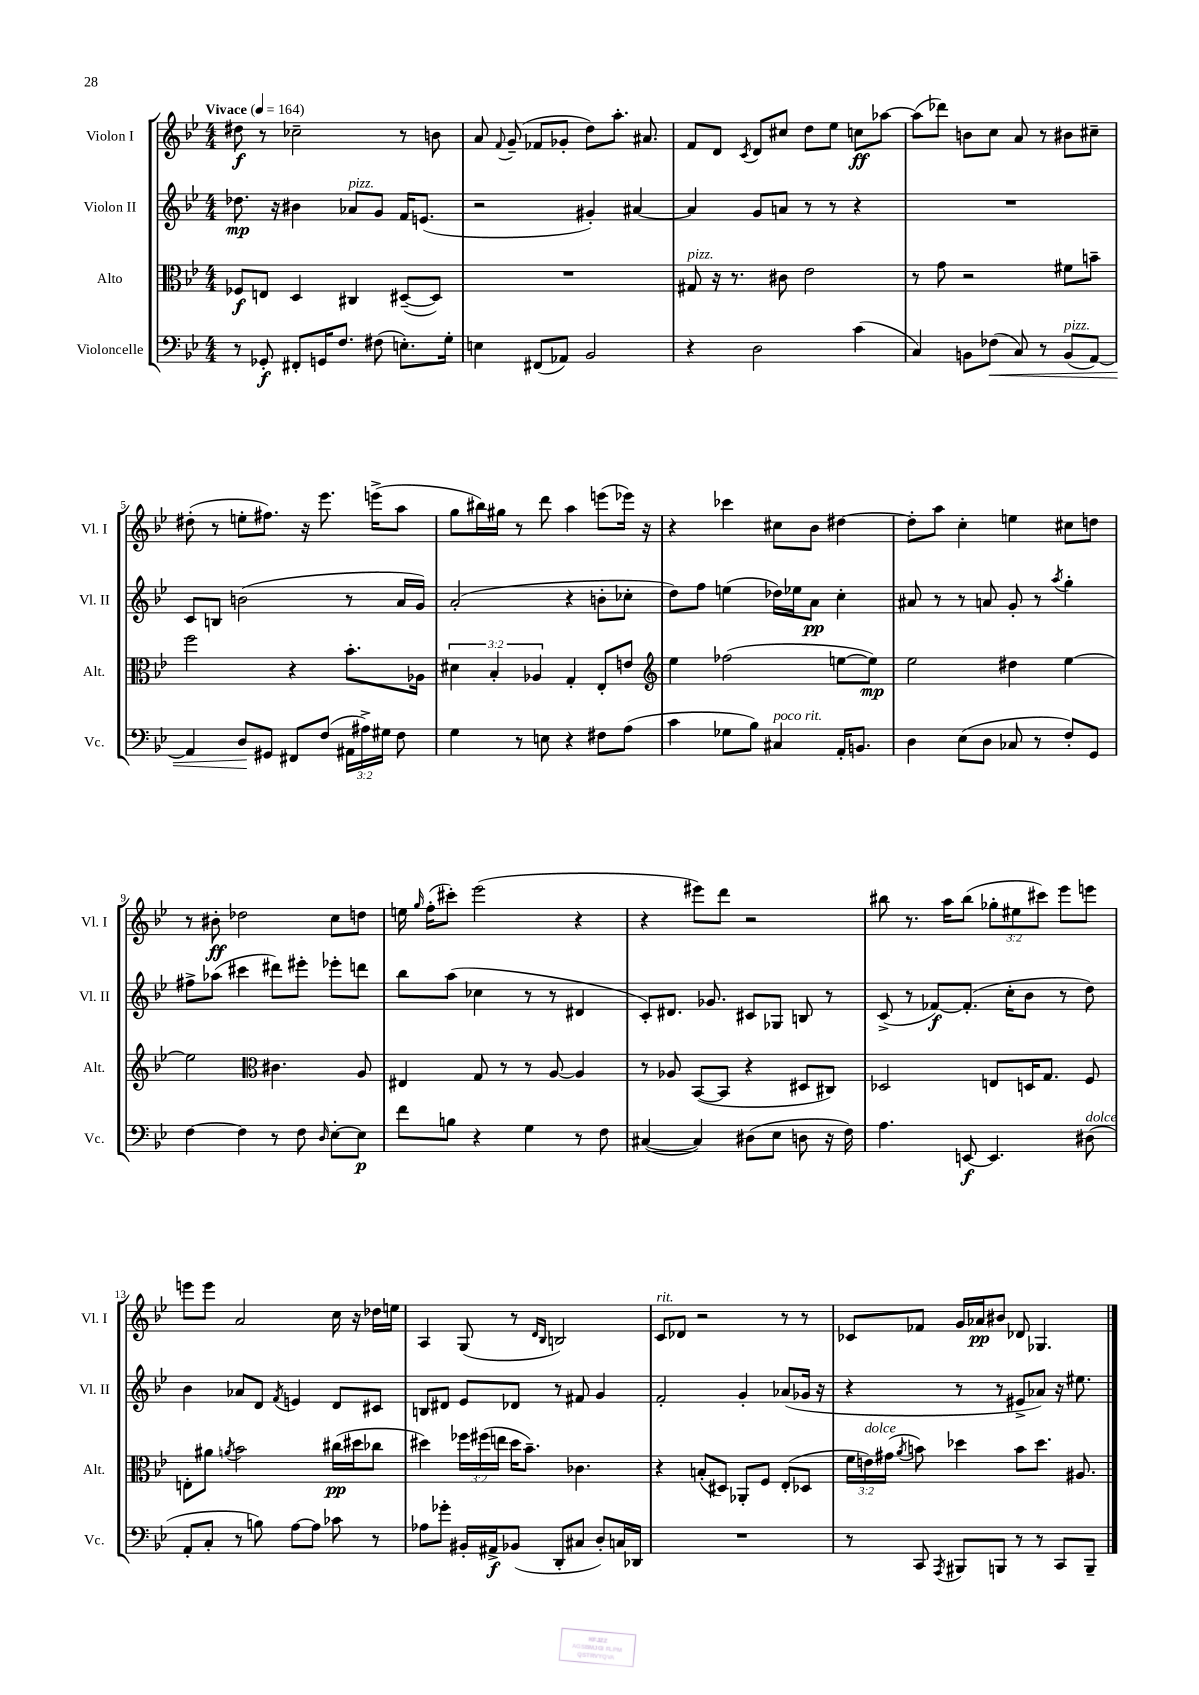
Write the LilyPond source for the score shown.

<<
\new StaffGroup <<
\new Staff = "s0" \with { instrumentName = "Violon I" shortInstrumentName = "Vl. I" } {
    \clef treble \key bes \major \numericTimeSignature \time 4/4 \override Staff.TupletNumber.text = #tuplet-number::calc-fraction-text \tempo "Vivace" 4 = 164
    \autoBeamOff dis''8\f r8 ces''2-- r8 b'8 |
    a'8 \appoggiatura { f'8 } g'8--( fes'8[ ges'8]-. d''8[) a''8.]-. ais'8. |
    f'8[ d'8] \acciaccatura { c'8 } d'8[ cis''8] d''8[ ees''8] c''8[\ff aes''8]~ |
    aes''8[( des'''8]) b'8[ c''8] a'8 r8 bis'8[ cis''8]-- |
    dis''8-.( r8 e''8[-. fis''8.]) r16 ees'''8. e'''16[->( a''8] |
    g''8[ bis''16) gis''16] r8 d'''8 a''4 e'''8[( ees'''16]) r16 |
    r4 ces'''4 cis''8[ bes'8] dis''4~ |
    dis''8[-. a''8] c''4-. e''4 cis''8[ d''8] |
    r8 bis'8-.\ff des''2 c''8[ d''8] |
    e''16 \grace { g''16 } f''16[-.( cis'''8]-.) ees'''2( r4 |
    r4 eis'''8[) d'''8] r2 |
    bis''8 r8. a''16[ bis''8]( \tuplet 3/2 { ges''8[-. eis''8 cis'''8]) } ees'''8[ e'''8] |
    e'''8[ e'''8] a'2 c''16 r16 des''16[ e''16] |
    a4 g8( r8 \grace { d'16[ bes16] } b2) |
    c'8[^\markup { \italic "rit." } des'8] r2 r8 r8 |
    ces'8[ fes'8] g'16[ aes'16\pp bis'8] des'8 ges4. \bar "|." |
}
\new Staff = "s1" \with { instrumentName = "Violon II" shortInstrumentName = "Vl. II" } {
    \clef treble \key bes \major \numericTimeSignature \time 4/4
    \autoBeamOff des''8.\mp r16 bis'4 aes'8[^\markup { \italic "pizz." } g'8] f'16[ e'8.]( |
    r2 gis'4-.) ais'4~ |
    ais'4 g'8[ a'8] r8 r8 r4 |
    R1 |
    c'8[ b8] b'2( r8 a'16[ g'16]) |
    a'2-.( r4 b'8[-. ces''8]-. |
    d''8[) f''8] e''4( des''16[) ees''16 a'8]\pp c''4-. |
    ais'8 r8 r8 a'8 g'8-. r8 \acciaccatura { a''8 } g''4-. |
    fis''8[-> aes''8]( cis'''4 dis'''8[) eis'''8]-. ees'''8[-. d'''8] |
    bes''8[ a''8]( ces''4 r8 r8 dis'4 |
    c'8[-.) dis'8.] ges'8. cis'8[ ges8] b8 r8 |
    c'8->( r8 fes'8[~\f) fes'8.]-.( c''16[-. bes'8] r8 d''8) |
    bes'4 aes'8[ d'8] \acciaccatura { f'8 } e'4 d'8[ cis'8] |
    b8[ dis'8] ees'8[ des'8] r8 fis'8 g'4 |
    f'2-. g'4-. aes'8[( ges'16] r16 |
    r4 r8 r8 eis'8[-> aes'8]) r16 eis''8. \bar "|." |
}
\new Staff = "s2" \with { instrumentName = "Alto" shortInstrumentName = "Alt." } {
    \clef alto \key bes \major \numericTimeSignature \time 4/4 \override Staff.TupletNumber.text = #tuplet-number::calc-fraction-text
    \autoBeamOff fes8[\f e8] d4 cis4 dis8[~--( dis8]) |
    R1 |
    gis8^\markup { \italic "pizz." } r16 r8. cis'8 ees'2 |
    r8 g'8 r2 fis'8[ b'8]-- |
    f''2 r4 bes'8.[-. aes16] |
    \tuplet 3/2 { dis'4 bes4-. aes4 } g4-. ees8[-. e'8] |
    \clef treble ees''4 fes''2( e''8[~ e''8]\mp) |
    ees''2 dis''4 ees''4~ |
    ees''2 \clef alto cis'4. a8 |
    eis4 g8 r8 r8 a8~ a4 |
    r8 aes8 bes,8[~( bes,8] r4 dis8[ cis8]) |
    des2 e8[ d16 g8.] f8 |
    e8[-. ais'8] \acciaccatura { a'8 } bes'2 cis''16[\pp( dis''16 ces''8] |
    dis''4) \tuplet 3/2 { fes''16[ fis''16( e''16] } dis''16[ bes'8.]--) ces'4. |
    r4 b8[-.( dis8]) aes,8[-. f8] ees8[-.( des8] |
    \tuplet 3/2 { f'16[ e'16^\markup { \italic "dolce" }) gis'16]( } \acciaccatura { a'8 } b'8) des''4 b'8[ des''8.] ais8. \bar "|." |
}
\new Staff = "s3" \with { instrumentName = "Violoncelle" shortInstrumentName = "Vc." } {
    \clef bass \key bes \major \numericTimeSignature \time 4/4 \override Staff.TupletNumber.text = #tuplet-number::calc-fraction-text
    \autoBeamOff r8 ges,8-.\f fis,8[-. g,16 f8.] fis8( e8.[-.) g16]-. |
    e4 fis,8[( aes,8]) bes,2 |
    r4 d2 c'4( |
    c4) b,8[ fes8]\<( c8) r8 b,8[^\markup { \italic "pizz." }( a,8]~) |
    a,4 d8[\! gis,8] fis,8[ f8]( \tuplet 3/2 { ais,16[ ais16->) gis16] } f8 |
    g4 r8 e8 r4 fis8[ a8]( |
    c'4 ges8[ bes8]) cis4^\markup { \italic "poco rit." } a,16[-. b,8.] |
    d4 ees8[( d8] ces8 r8 f8[-.) g,8] |
    f4~ f4 r8 f8 \grace { d16 } ees8[~-. ees8]\p |
    f'8[ b8] r4 g4 r8 f8 |
    cis4~( cis4) dis8[( ees8] d8 r16 f16) |
    a4. e,8~\f e,4. dis8^\markup { \italic "dolce" }( |
    a,8[-. c8]-. r8 b8) a8[~ a8] ces'8 r8 |
    aes8[ ges'8]-. bis,16[-. ais,16->\f bes,8]( d,8[-. cis8] d8[-.) c16 des,16] |
    R1 |
    r8 c,8 \acciaccatura { a,,8 } bis,,8[ b,,8] r8 r8 c,8[ b,,8]-- \bar "|." |
}
>>
>>
